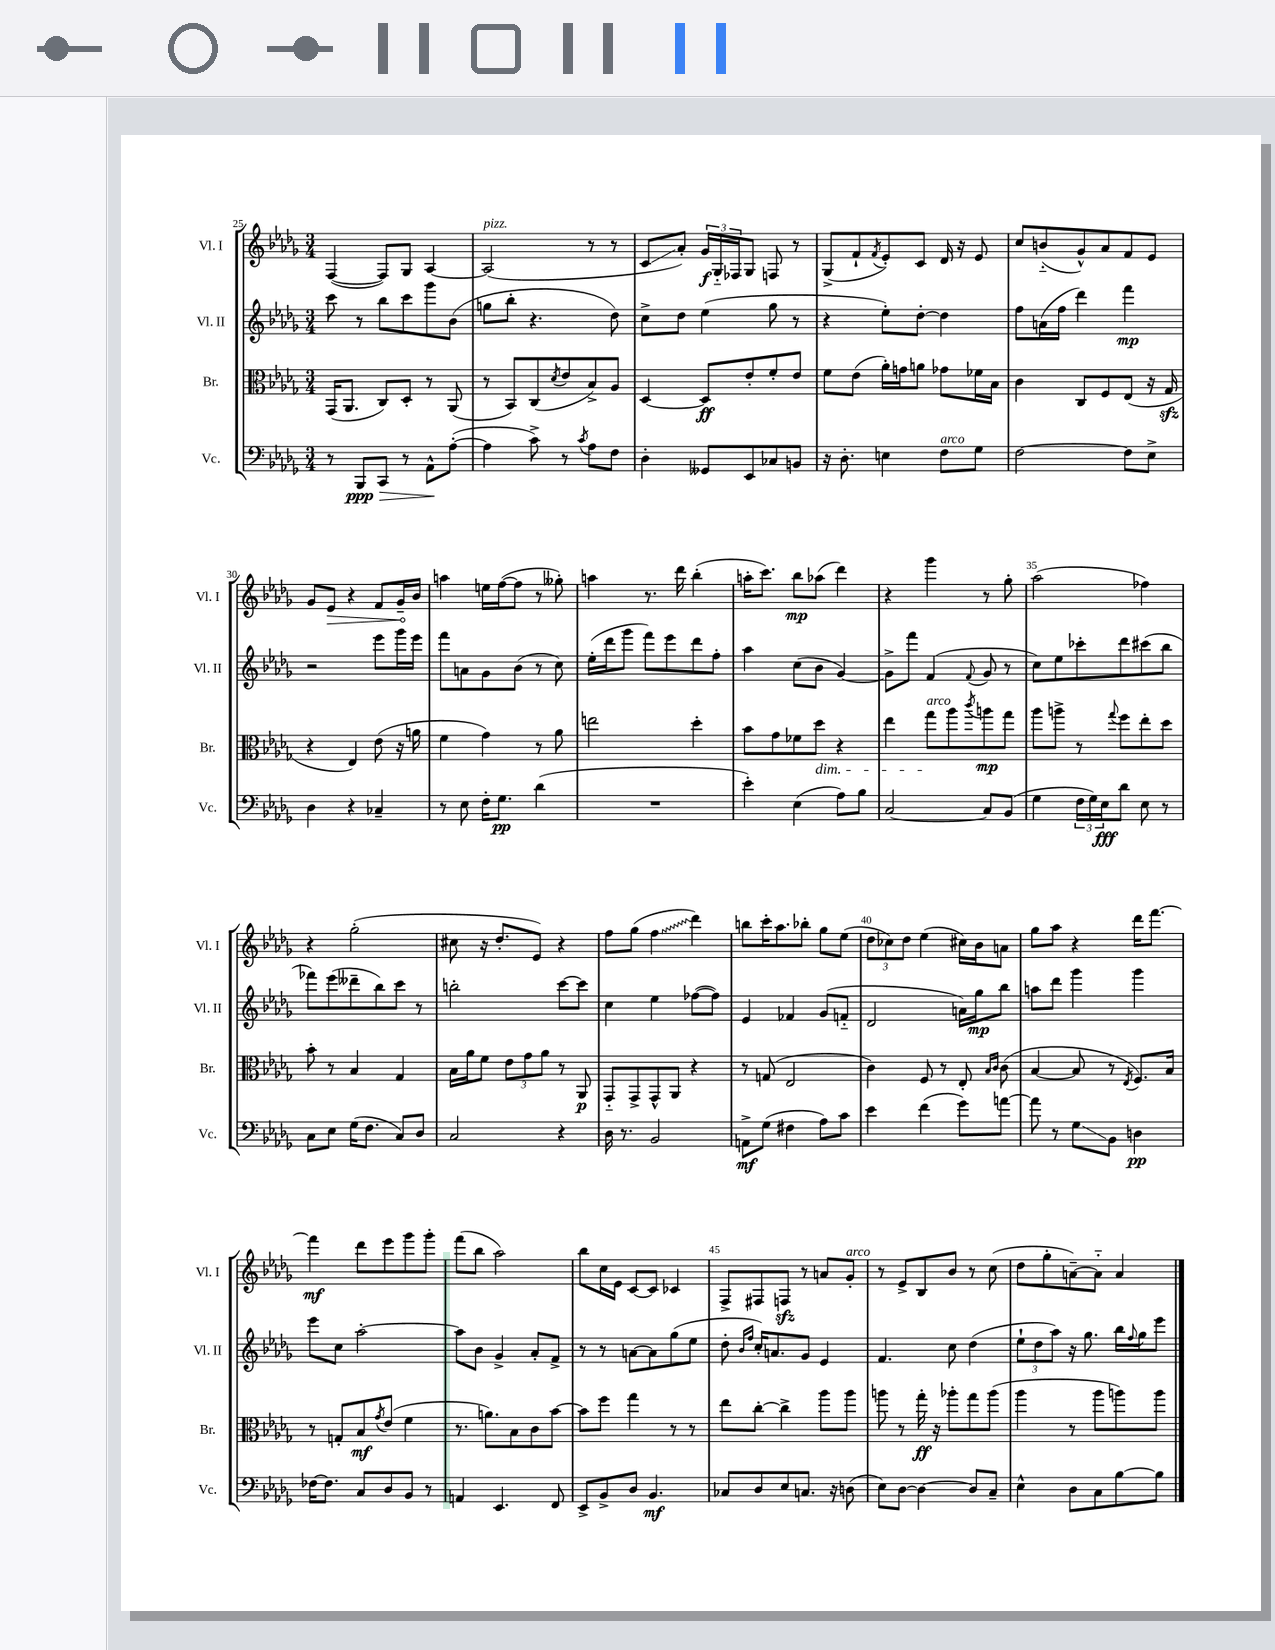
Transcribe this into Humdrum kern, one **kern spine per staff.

**kern	**kern	**kern	**kern
*staff4	*staff3	*staff2	*staff1
*clefF4	*clefC3	*clefG2	*clefG2
*k[b-e-a-d-g-]	*k[b-e-a-d-g-]	*k[b-e-a-d-g-]	*k[b-e-a-d-g-]
*M3/4	*M3/4	*M3/4	*M3/4
8r	(16GG-/LK	8ccc\	([4F/
.	8.AA-/J	.	.
8BBB-/L	.	8r	.
8CC/J	8C/L)	8bb-\L	8F/]L)
8r	8D-'/J	8ccc\	8G-/J
8AA-^^\L	8r	8ggg-\	[4A-/
([8A-'\J	(8AA-/	(8b-\J	.
=	=	=	=
4A-\]	8r	8gg\L	(2A-/]
.	8BB-/L)	8bb-'\J	.
8c^\)	(8C/	4.r	.
.	8qd-/	.	.
8r	8e-/	.	.
8qc/	.	.	.
8A-\L	8B-^/)	.	8r
8F\J	8A-/J	8dd-\)	8r
=	=	=	=
4D-'\	[4D-/	8cc^\L	8c/L
.	.	8dd-\J	8a-'/J)
8GG--/L	8D-/]L	(4ee-\	24g-/LL
.	.	.	24G-'~/
.	.	.	24F-/J
8EE-/	8e-'/	.	8G-/J
8C-/	8f'/	8gg-\	8F/
8BB/J	8e-/J	8r	8r
=	=	=	=
16r	8f\L	4r	(8G-^/L
8.D-'\	.	.	.
.	(8e-\J	.	8f`/
.	.	.	8qf/
4E\	16a-'\LL)	8ee-'\L)	8e-'/)
.	16g\J	.	.
.	8a\J	[8dd-'\J	8c/J
8F\L	8g-\L	4dd-\]	16d-/
.	.	.	16r
8G-\J	16f-\L	.	8e-/
.	16B-\JJ	.	.
=	=	=	=
[2F\	4c\	8ff\L	8cc/L
.	.	(16a\L	(8b'~/
.	.	16ff\JJ	.
.	8C/L	4ddd-\)	8g-^^/)
.	8F/	.	8a-/
8F\]L	(8E-/J	4fff\	8f/
8E-^\J	16r	.	8e-/J
.	16G-/	.	.
=	=	=	=
4D-\	4r	2r	8g-/L
.	.	.	8e-/J
4r	4E-/)	.	4r
4C-~/	(8e-\	8eee-\L	8f/L
.	16r	16ggg-\L	16g-~/L
.	16a\	16eee-\JJ	16b-/JJ
=	=	=	=
8r	4f\	8fff\L	4aa\
8E-\	.	8a\	.
16F'\LK	4g-\)	8g-\	16ee\LL
8.G-\J	.	.	([16ff\J
.	.	(8b-\J	8ff\]J
(4d-\	8r	8r	8r
.	8a-\	8cc\)	8gg--'\)
=	=	=	=
2.r	2ee\	(16ee-'\LL	4aa\
.	.	16ddd-\J	.
.	.	8ggg-\J	.
.	.	8fff\L)	8.r
.	.	8eee-\	.
.	.	.	16ddd-\
.	4dd-'\	8ddd-\	(4bb-'\
.	.	8ff'\J	.
=	=	=	=
4e-'\)	8b-\L	4aa-\	16aa'\LK
.	.	.	8.ccc\J)
.	8g-\	.	.
(4E-\	8f-\	(8cc\L	8bb-\L
.	8dd-\J	8b-\J	(8aa-\J
8A-\L)	4r	[4g-/)	4ddd-\)
8B-\J	.	.	.
=	=	=	=
[2C/	4ee-\	8g-^\]L	4r
.	.	8fff\J	.
.	8gg-\L	(4f/	4ggg-\
.	8aa-\	.	.
.	8qccc/	8qqf/	.
8C/]L	8aa\	8g-/	8r
(8BB-/J	8gg-\J	8r	8gg-'\
=	=	=	=
4G-\	8aa-\L	8cc\L)	(2aa-\
.	8aa^\J	8ee-\	.
24F\LL	8r	8ccc-'\	.
24G-\)	.	.	.
24E-\J	.	.	.
.	8qqgg-/	.	.
8d-\J	8ff\L	8ddd-\	.
8E-\	8ee-'\	(8ccc#\	4ff-\)
8r	8dd-\J	8bb-\J	.
=	=	=	=
8C\L	8b-'\	8fff-\L)	4r
8E-\J	8r	(8eee-\	.
(16G-\LK	4B-/	8ddd--~\	(2gg-'\
8.F\J	.	.	.
.	.	8bb-\)	.
8C/L)	4G-/	8ccc\J	.
8D-/J	.	8r	.
=	=	=	=
2C/	16B-\LL	2bb'\	8cc#\
.	16a-\J	.	.
.	8f\J	.	16r
.	.	.	8.dd-'/L
.	12e-\L	.	.
.	12g-\	.	.
.	.	.	8e-/J)
.	12a-\J	.	.
4r	8r	[8ccc\L	4r
.	8AA-/	8ccc\]J	.
=	=	=	=
16D-\	8GG-'~/L	4cc\	8ff\L
8.r	.	.	.
.	8GG-^/	.	(8gg-\J
2BB-/	8GG-^^/	4ee-\	4ff\
.	8AA-/J	.	.
.	4r	([8ff-\L	4ddd-\)
.	.	8ff-\]J)	.
=	=	=	=
8AA^\L	8r	4e-/	8bb\L
(8G-\J	(8G/	.	16ccc'\K
.	.	.	8.aa-\
4F#\	2E-/	4f-/	.
.	.	.	8bb-'\J
8A-\L)	.	(8g-/L	8gg-\L
8c\J	.	8f'~/J	(8ee-\J
=	=	=	=
4e-\	4c\)	2d-/	12dd-\L
.	.	.	12cc-\)
.	.	.	12dd-\J
(4f\	8F/	.	(4ee-\
.	8r	.	.
8g-\L)	8E-'/	16a\LL)	16cc#\LL)
.	.	16gg-\J	16b-\J
.	16qqB-/LL	.	.
.	16qqc/JJ	.	.
[8a\J	(8c\	8bb-\J	8a\J
=	=	=	=
8a\]	[4B-/	8aa\L	8gg-\L
8r	.	8ddd-\J	8aa-\J
8G-\L	8B-/]	4ggg-\	4r
8BB-\J	8r	.	.
.	8qE-/	.	.
4D\	8.F/L)	4ggg-\	16ddd-\LK
.	.	.	[8.fff\J
.	16B-/Jk	.	.
=	=	=	=
[16F-\LK	8r	8eee-\L	4fff\]
8.F-\]J	.	.	.
.	8G'/L	8cc\J	.
8C/L	8B-/	[2aa-'\	8ddd-\L
.	8qg-/	.	.
8D-/	(8e-/J	.	8eee-\
8BB-/J	4f\	.	8ggg-\
8r	.	.	8ggg-'\J
=	=	=	=
4AA/	8.r	8aa-\]L	(8fff\L
.	.	8b-\J	8bb-\J
.	8.a\L)	.	.
4.EE-/	.	4g-^/	2aa-\)
.	8B-\	.	.
.	8c\	8a-'/L	.
8FF/	[8b-\J	8f^/J	.
=	=	=	=
8EE-^/L	8b-\]L	8r	8bb-\L
8BB-^/	8ff\J	8r	16cc\L
.	.	.	16e-\JJ
8D-/J	4gg-\	[8a\L	[8c/L
4.BB-/	.	8a\]	8c/]J
.	8r	(8gg-\	4c-/
.	8r	8ee-\J	.
=	=	=	=
8C-/L	8ee-\L	8dd-'\	8F^/L
.	.	16qqb-/LL	.
.	.	16qqff/JJ	.
8D-/	[8cc'\J	16cc'/LK)	8F#/
.	.	8.a/	.
8E-/	4cc^\]	.	8F/J
8.C/J	.	8g-/J	8r
.	8aa-\L	4e-/	8a/L
16r	.	.	.
(8D\	8aa-\J	.	8g-'/J
=	=	=	=
8E-\L)	8aa\	4.f/	8r
[8D-\J	8r	.	8e-^/L
4D-\_	16gg-'\	.	8B-/
.	16r	.	.
.	8aa-'\L	8cc\	8b-/J
8D-/]L	8gg-\	(4dd-\	8r
8C~/J	(8aa-\J	.	(8cc\
=	=	=	=
4E-^^\	4aa-\	12ee-`\L	8dd-\L
.	.	12dd-\	.
.	.	.	8gg-'\
.	.	12aa-\J)	.
8D-\L	8r	16r	[8a~\)
.	.	8.gg-\	.
8C\	8aa-\L	.	8a'~\]J
[8B-\	8aa\)	16bb-\LL	4a/
.	.	8qqff/	.
.	.	16gg-\J	.
8B-\]J	8aa\J	8eee-\J	.
==	==	==	==
*-	*-	*-	*-
